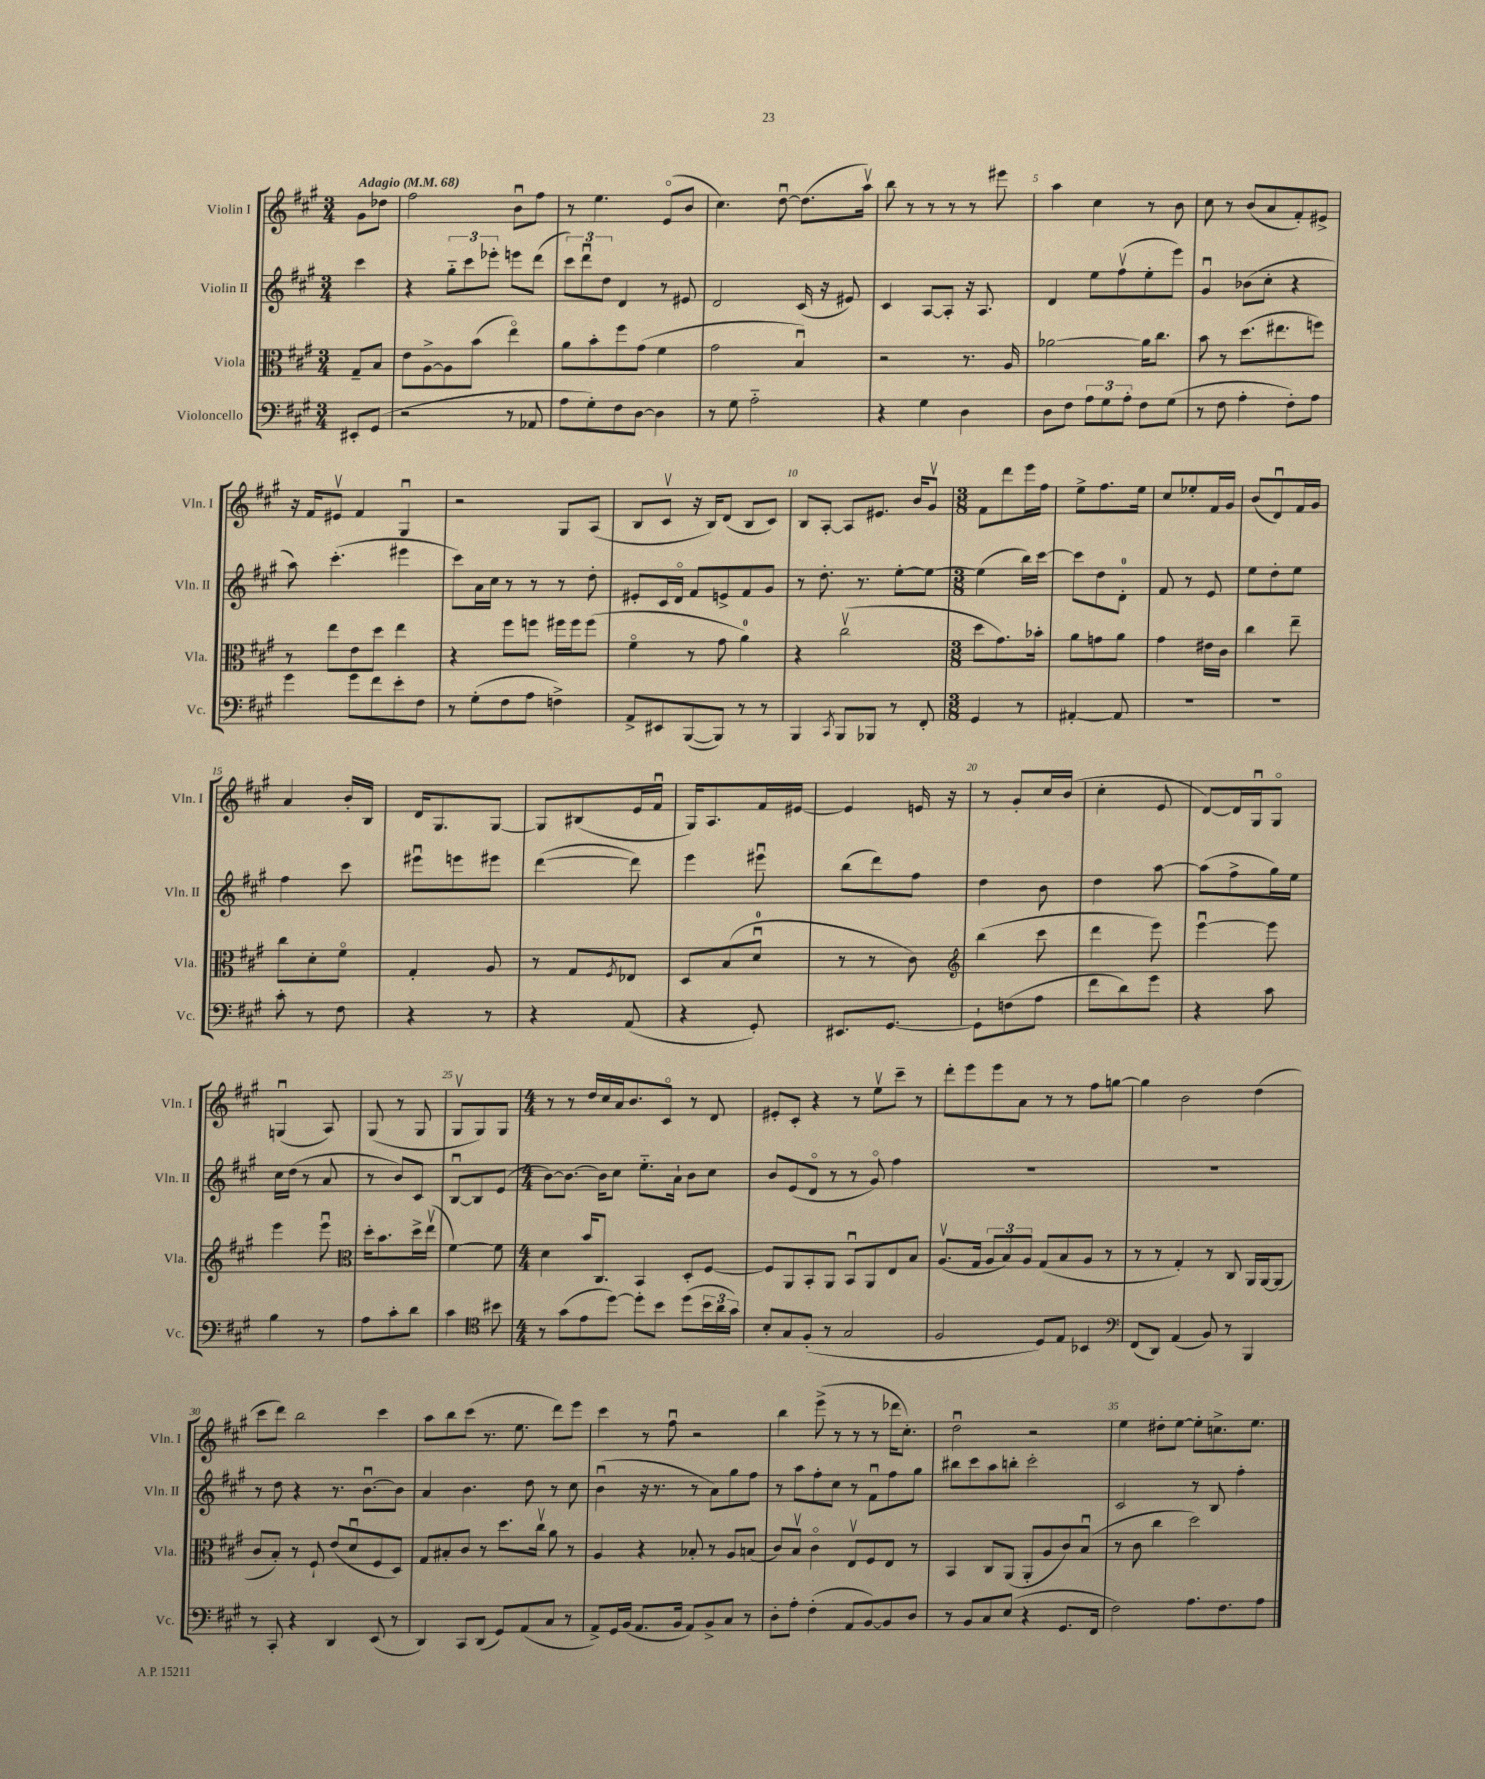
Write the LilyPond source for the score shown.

<<
\new StaffGroup <<
\new Staff = "s0" \with { instrumentName = "Violin I" shortInstrumentName = "Vln. I" } {
    \clef treble \key a \major \numericTimeSignature \time 3/4 \partial 4 \tempo "Adagio" 4 = 68
    gis'8 des''8 |
    fis''2 b'8\downbow fis''8 |
    r8 e''4. e'8\flageolet( b'8 |
    cis''4.) d''8~\downbow d''8.( a''16\upbow) |
    b''8 r8 r8 r8 r8 eis'''8 |
    a''4 cis''4 r8 b'8 |
    cis''8 r8 b'8( a'8 fis'8-.) eis'8-> |
    r16 fis'16 eis'8\upbow fis'4 gis4\downbow |
    r2 gis8 a8( |
    b8 cis'8\upbow r16 b16) d'8( b8 cis'8) |
    b8 a8~-. a8 eis'8. b'16 gis'8\upbow |
    \numericTimeSignature \time 3/8 fis'8 d'''8 e'''16 fis''16 |
    e''8-> fis''8. e''16 |
    cis''8 ees''8-. fis'16 gis'16 |
    b'8( d'8\downbow) fis'16 gis'16 |
    a'4 b'16-. b16 |
    d'16 gis8. gis8~ |
    gis8 bis8( e'16 fis'16\downbow |
    gis16) a8. fis'16 eis'16~ |
    eis'4 e'16 r16 |
    r8 gis'8-. cis''16 b'16( |
    cis''4-. e'8 |
    d'8~) d'16 gis16\downbow gis8\flageolet |
    g4\downbow( a8) |
    gis8( r8 gis8 |
    gis8\upbow gis8) gis8 |
    \numericTimeSignature \time 4/4 r8 r8 d''16 cis''16 a'16 b'8. cis'8\flageolet r8 d'8 |
    eis'8-. cis'8-. r4 r8 e''8\upbow cis'''8-- r8 |
    d'''8-. e'''8 e'''8 a'8 r8 r8 fis''8 g''8~ |
    g''4 b'2 d''4( |
    cis'''8 d'''8) b''2 cis'''4 |
    a''8 b''8 cis'''8( r8. e''8. d'''8) e'''8 |
    cis'''4 r8 fis''8\downbow r2 |
    b''4 e'''8->( r8 r8 r8 des'''16 cis''8.-.) |
    d''2\downbow r2 |
    e''4 dis''8-. e''8~ e''8-. c''8.-> e''8. \bar "|." |
}
\new Staff = "s1" \with { instrumentName = "Violin II" shortInstrumentName = "Vln. II" } {
    \clef treble \key a \major \numericTimeSignature \time 3/4 \partial 4
    cis'''4 |
    r4 \tuplet 3/2 { gis''8-_ cis'''8 ees'''8-. } e'''8 d'''8( |
    \tuplet 3/2 { cis'''8) d'''8\downbow d''8 } d'4 r8 eis'8 |
    d'2 cis'16( r16 eis'8) |
    cis'4 a8~ a8-. r16 a8. |
    d'4 e''8 fis''8\upbow( e''8-. e'''8) |
    gis'4\downbow bes'8( cis''8-. r4 |
    a''8) cis'''4.-.( eis'''4 |
    cis'''8) a'16 cis''16 r8 r8 r8 d''8-. |
    eis'8-. cis'16 d'16\flageolet fis'8 e'8-> fis'8 gis'8 |
    r8 d''8.-. r8. e''8~-. e''8~ |
    \numericTimeSignature \time 3/8 e''4( b''16) cis'''16~ |
    cis'''8 d''8 d'8-0-. |
    fis'8 r8 e'8 |
    e''8 d''8-. e''8 |
    fis''4 cis'''8 |
    eis'''8\downbow e'''8 eis'''8 |
    d'''4~( d'''8) |
    e'''4 eis'''8\downbow |
    b''8( d'''8) fis''8 |
    d''4 b'8 |
    d''4 a''8~ |
    a''8( fis''8-> gis''16) e''16 |
    cis''16 d''16( r8 a'8 |
    r8 b'8) cis'8 |
    b8~\downbow b8 e'8( |
    \numericTimeSignature \time 4/4 b'8~) b'8.~ b'16 cis''8 e''8.-_ a'16-! b'8 cis''8 |
    b'8 e'8( d'8\flageolet r8 r8 gis'8\flageolet) fis''4 |
    R1 |
    R1 |
    r8 d''8 r4 r8. b'8.~\downbow b'8 |
    a'4 b'4. d''8 r8 cis''8 |
    b'4\downbow( r16 r8. r8 a'8) gis''8 fis''8 |
    r8 a''8 fis''8-. cis''8 r8 fis'8\downbow fis''8 gis''8 |
    bis''8 cis'''8 a''8 b''8-. cis'''2-. |
    cis'2 r8 b8 fis''4-. \bar "|." |
}
\new Staff = "s2" \with { instrumentName = "Viola" shortInstrumentName = "Vla." } {
    \clef alto \key a \major \numericTimeSignature \time 3/4 \partial 4
    gis8-- b8 |
    e'8 a8~-> a8 b'8( e''4\flageolet) |
    a'8 b'8-. fis''8 gis'8( fis'4 |
    gis'2 b4\downbow) |
    r2 r8. a16 |
    aes'2~ aes'16 cis''8. |
    b'8 r8 d''8.( eis''8. f''8) |
    r8 e''8 e'8 d''8 e''4 |
    r4 fis''8 f''8 fis''16 fis''16 fis''8( |
    fis'4\flageolet r8 gis'8 a'4-0) |
    r4 cis''2\upbow( |
    \numericTimeSignature \time 3/8 d''8 gis'8.) bes'16-. |
    a'8 g'8 a'8 |
    gis'4 eis'16 cis'16 |
    cis''4 e''8-- |
    cis''8 d'8-. fis'8\flageolet |
    gis4-. a8 |
    r8 gis8 \acciaccatura { fis8 } ees8 |
    d8 b8( d'8-0\downbow |
    r8 r8 cis'8) |
    \clef treble b''4( cis'''8 |
    d'''4 e'''8) |
    e'''4~\downbow e'''8 |
    e'''4 e'''8\downbow |
    \clef alto d''16-. b'8. d''16-> e''16\upbow( |
    fis'4~) fis'8 |
    \numericTimeSignature \time 4/4 d'4 b'16 cis8. b,4 d8-. fis8~ |
    fis8 a,8 b,8-. a,8 b,8\downbow a,8 e8 b8 |
    a8.\upbow( gis16 \tuplet 3/2 { a8 b8) a8 } gis8( b8 a8 r8 |
    r8 r8 gis4-.) r8 cis8 a,16 a,16~ a,8( |
    cis'8 b8-.) r8 fis8-! e'8( d'8\downbow fis8 d8) |
    gis8 bis8-. cis'8 r8 d''8. cis''16\upbow a'8 r8 |
    a4 r4 bes8-. r8 a8 b8( |
    cis'8) b8\upbow cis'4\flageolet e8\upbow fis8 e8 r8 |
    b,4 cis8 a,8( a,8-. a8 cis'8) b8\downbow( |
    r8 cis'8 cis''4 d''2) \bar "|." |
}
\new Staff = "s3" \with { instrumentName = "Violoncello" shortInstrumentName = "Vc." } {
    \clef bass \key a \major \numericTimeSignature \time 3/4 \partial 4
    eis,8-. gis,8( |
    r2 r8 aes,8 |
    a8 gis8-.) fis8 d8~ d4 |
    r8 gis8 a2-_ |
    r4 gis4 d4 |
    d8 fis8 \tuplet 3/2 { a8 gis8 a8-. } fis8 gis8( |
    r8 fis8 a4-. fis8-.) a8 |
    gis'4 gis'8 fis'8 e'8-. fis8 |
    r8 gis8-.( fis8 a8 f4->) |
    a,8-> eis,8 b,,8~( b,,8) r8 r8 |
    b,,4 \acciaccatura { cis,8 } b,,8 bes,,8 r8 fis,8-. |
    \numericTimeSignature \time 3/8 gis,4 r8 |
    ais,4~-. ais,8 |
    R4. |
    R4. |
    cis'8-. r8 fis8 |
    r4 r8 |
    r4 a,8( |
    r4 gis,8-.) |
    eis,8. gis,8.~ |
    gis,8-! f8( a8 |
    fis'8 d'8) gis'8 |
    r4 cis'8 |
    b4 r8 |
    a8 cis'8-. d'8 |
    cis'4 \clef tenor bis'8 |
    \numericTimeSignature \time 4/4 r8 gis'8( e'8 d''8~) d''8-. b'8 d''8( \tuplet 3/2 { b'16 a'16 gis'16) } |
    b8-. gis8 fis8-.( r8 gis2 |
    fis2 d8) e8 bes,4 |
    \clef bass fis,8( d,8) a,4( b,8) r8 b,,4 |
    r8 cis,8-. r4 d,4 e,8( r8 |
    d,4) cis,8 d,8( gis,8) a,8( cis8 r8 |
    a,8->) gis,16 b,16( a,8. b,16 a,8) b,8-> cis8 r8 |
    d8-. a8-. fis4-.( a,8 b,8~) b,8 d8 |
    r8 b,8 cis8 e8( r4 gis,8. fis,16 |
    fis2) a8. fis8. a8 \bar "|." |
}
>>
>>
\layout { \context { \Score \override BarNumber.break-visibility = ##(#f #t #t) barNumberVisibility = #(every-nth-bar-number-visible 5) } }
